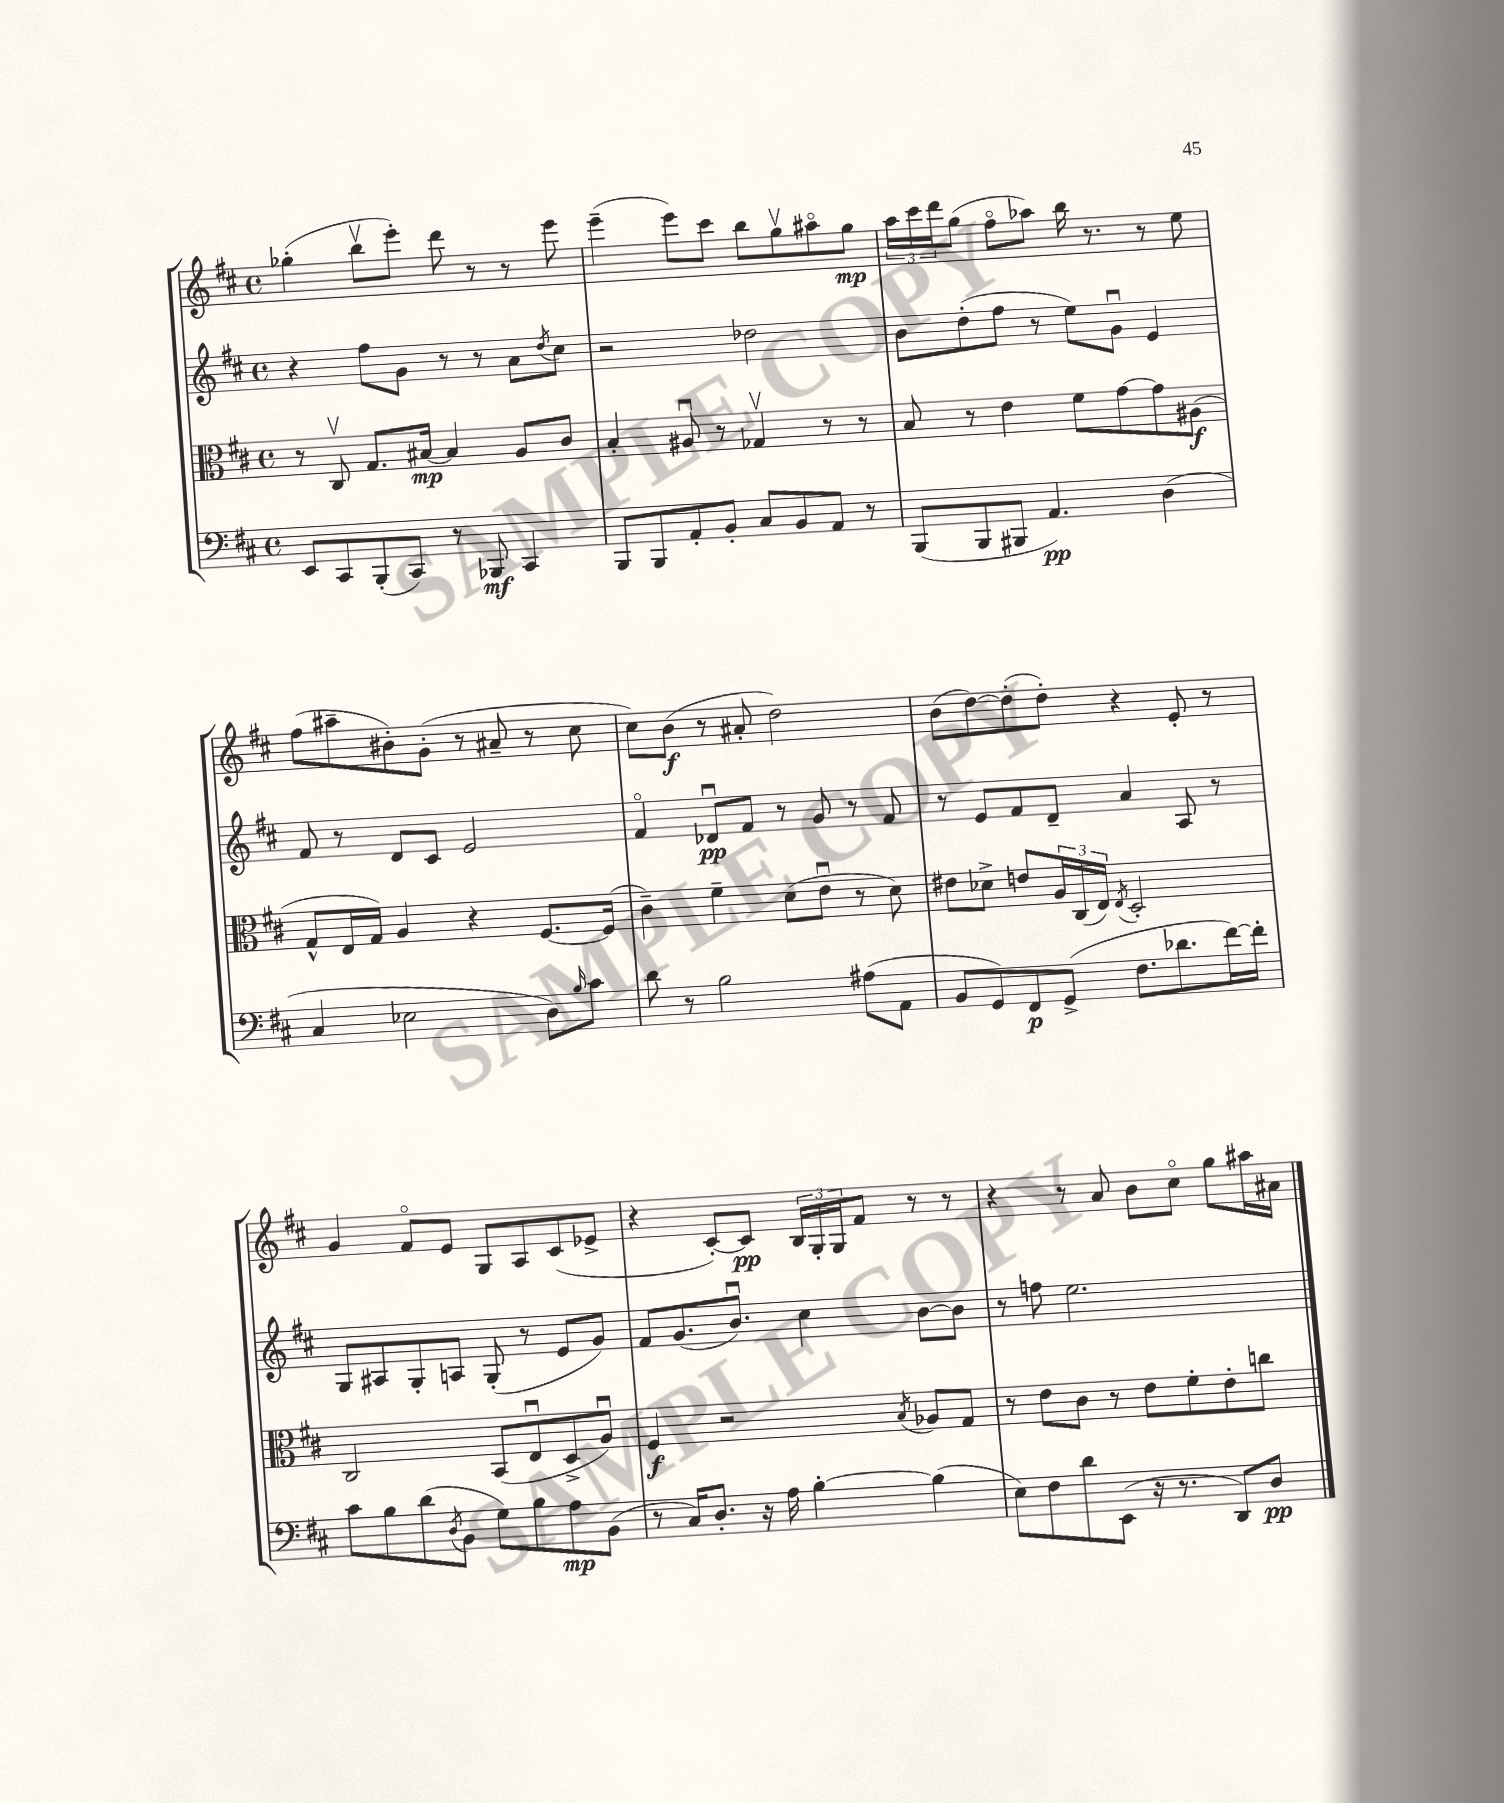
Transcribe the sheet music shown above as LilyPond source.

<<
\new StaffGroup <<
\new Staff = "s0" {
    \clef treble \key d \major \defaultTimeSignature \time 4/4
    ges''4-.( b''8\upbow e'''8-.) d'''8 r8 r8 e'''8 |
    e'''4--( e'''8) cis'''8 b''8 g''8\upbow ais''8\flageolet g''8\mp |
    \tuplet 3/2 { a''16 cis'''16 d'''16 } g''8( fis''8\flageolet aes''8) b''16 r8. r8 e''8 |
    fis''8( ais''8-- bis'8-.) g'8-.( r8 ais'8-- r8 cis''8 |
    cis''8) b'8\f( r8 ais'8-. d''2) |
    b'8( d''8~) d''8-.( d''8-.) r4 e'8-. r8 |
    g'4 fis'8\flageolet e'8 g8 a8 cis'8( ees'8-> |
    r4 cis'8~-.) cis'8\pp \tuplet 3/2 { b16 g16-. g16 } fis'8 r8 r8 |
    r4 r8 a'8 b'8 cis''8\flageolet g''8 ais''16 ais'16 \bar "|." |
}
\new Staff = "s1" {
    \clef treble \key d \major \defaultTimeSignature \time 4/4
    r4 fis''8 g'8 r8 r8 a'8 \acciaccatura { d''8 } cis''8 |
    r2 des''2 |
    b'8 d''8-.( fis''8 r8 e''8) g'8\downbow e'4 |
    fis'8 r8 d'8 cis'8 e'2 |
    fis'4\flageolet des'8\downbow\pp fis'8 r8 g'8 r8 fis'8 |
    r8 e'8 fis'8 d'8-- a'4 a8 r8 |
    g8 ais8 g8-. a8 g8-.( r8 e'8 g'8) |
    fis'8 g'8.( b'8.\downbow) cis''4 b'8~ b'8 |
    r8 f''8 e''2. \bar "|." |
}
\new Staff = "s2" {
    \clef alto \key d \major \defaultTimeSignature \time 4/4
    r8 cis8\upbow g8. bis16~\mp bis4 a8 cis'8 |
    b4-. ais8\downbow r8 ges4\upbow r8 r8 |
    b8 r8 e'4 fis'8 g'8~ g'8 ais8\f( |
    g8-^ e16 g16) a4 r4 fis8.~ fis16( |
    cis'4--) fis'4-- d'8( e'8\downbow r8 d'8) |
    eis'8 des'8-> e'8 \tuplet 3/2 { a16 cis16( e16) } \acciaccatura { e8 } d2-. |
    cis2 b,8( e8\downbow d8-> a8\downbow) |
    fis4\f r2 \acciaccatura { b8 } aes8 g8 |
    r8 e'8 cis'8 r8 e'8 fis'8-. e'8-. c''8 \bar "|." |
}
\new Staff = "s3" {
    \clef bass \key d \major \defaultTimeSignature \time 4/4
    e,8 cis,8 b,,8-.( cis,8) r8 bes,,8\mf cis,4 |
    b,,8 b,,8 a,8-. b,8-. cis8 b,8 a,8 r8 |
    b,,8( b,,8 bis,,8 a,4.\pp) d4( |
    cis4 ees2 d8) \grace { b16 } cis'8 |
    d'8 r8 b2 ais8( a,8 |
    b,8 g,8) fis,8\p g,8->( fis8. des'8. fis'16~) fis'16-. |
    cis'8 b8 d'8( \acciaccatura { d8 } b,8 g8) b8 a8\mp b,8( |
    r8 cis16) d8.-. r16 a16 b4~-. b4( |
    e8) fis8 d'8 e,8( r16 r8. d,8) d8\pp \bar "|." |
}
>>
>>
\layout { \context { \Score \remove "Bar_number_engraver" } }
